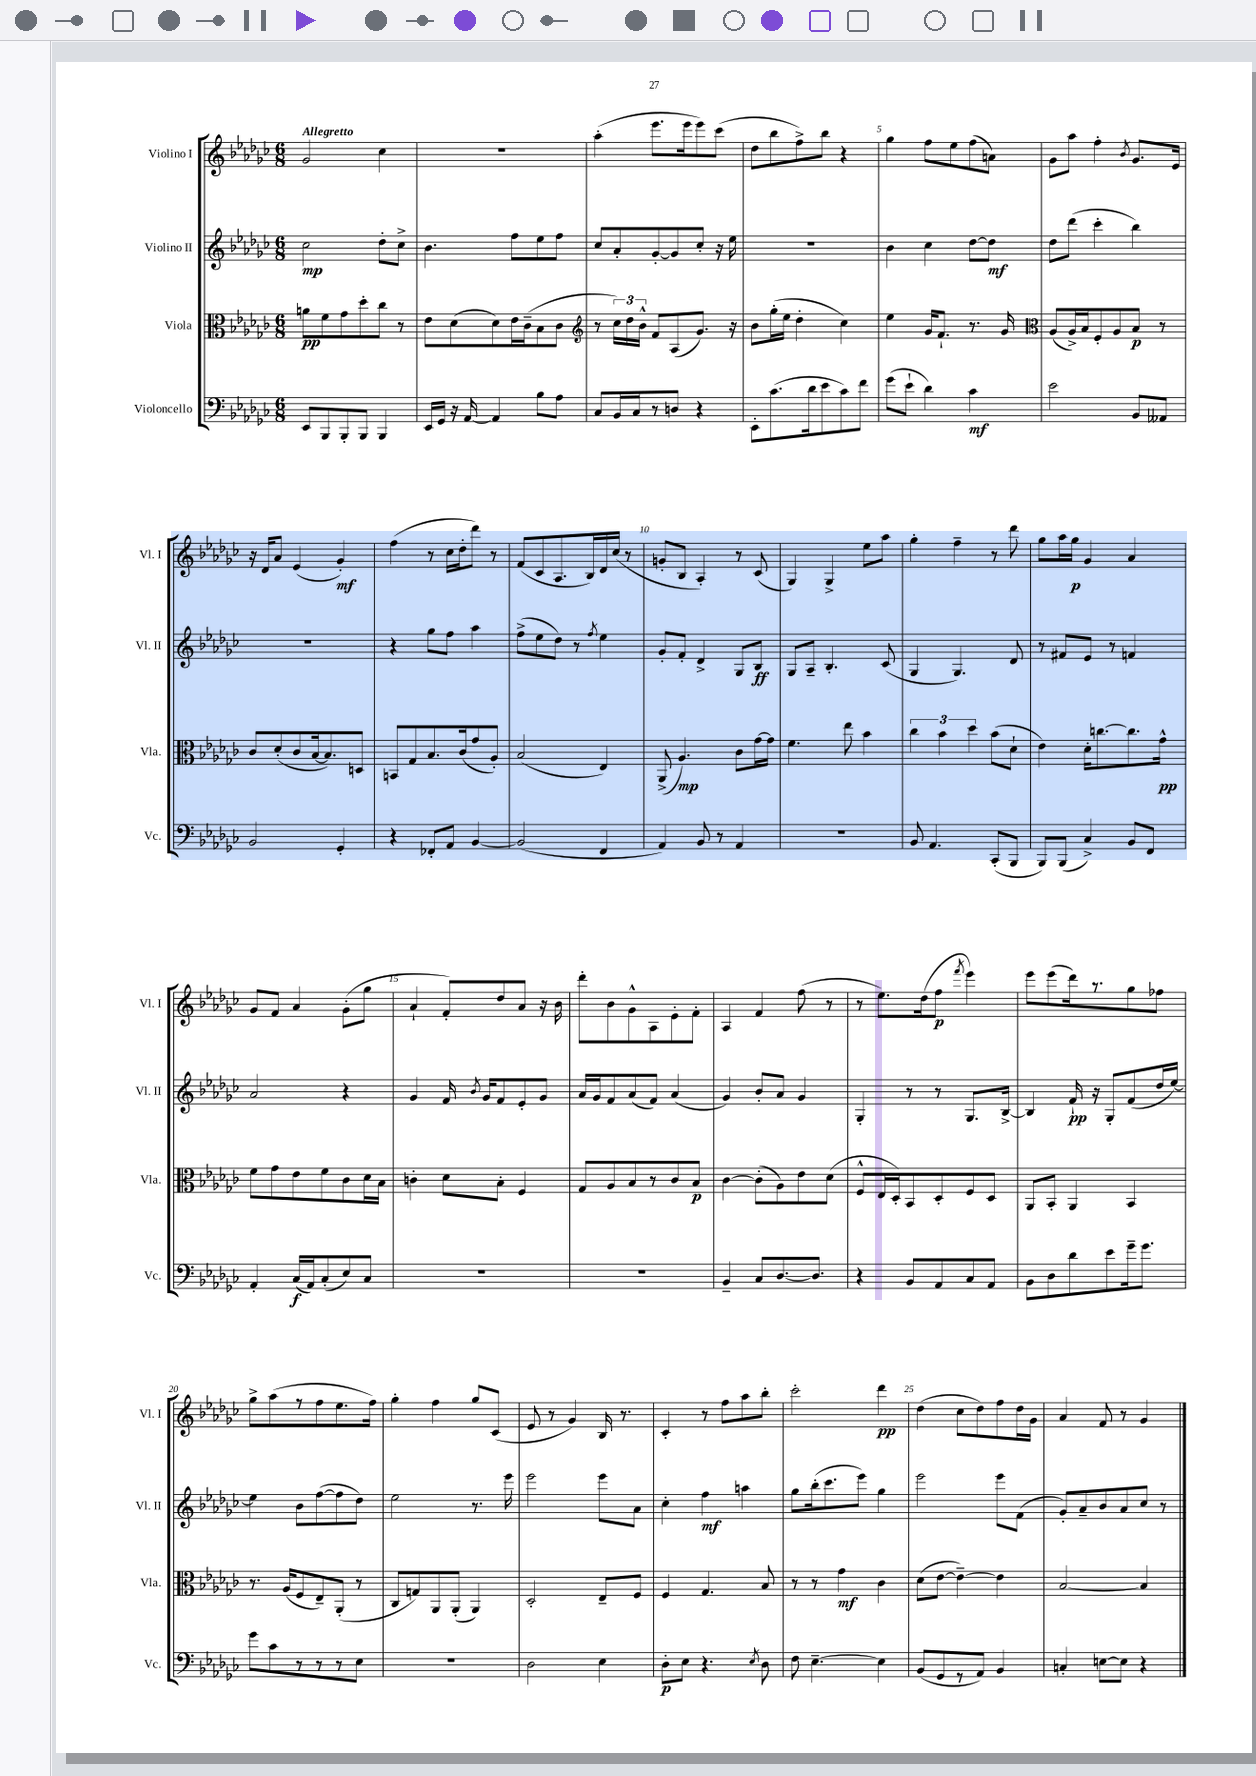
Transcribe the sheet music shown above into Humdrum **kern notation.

**kern	**dynam	**kern	**dynam	**kern	**dynam	**kern	**dynam
*part4	*part4	*part3	*part3	*part2	*part2	*part1	*part1
*staff4	*staff4	*staff3	*staff3	*staff2	*staff2	*staff1	*staff1
*I"Violoncello	*	*I"Viola	*	*I"Violino II	*	*I"Violino I	*
*I'Vc.	*	*I'Vla.	*	*I'Vl. II	*	*I'Vl. I	*
*clefF4	*	*clefC3	*	*clefG2	*	*clefG2	*
*k[b-e-a-d-g-c-]	*	*k[b-e-a-d-g-c-]	*	*k[b-e-a-d-g-c-]	*	*k[b-e-a-d-g-c-]	*
*M6/8	*	*M6/8	*	*M6/8	*	*M6/8	*
=1	=1	=1	=1	=1	=1	=1	=1
!	!	!	!	!	!	!LO:TX:a:B:t=Allegretto	!
8EE-/L	.	8an\L	pp	2cc-\	mp	2g-/	.
8BBB-/	.	8f\	.	.	.	.	.
8BBB-'/	.	8g-\	.	.	.	.	.
8BBB-/J	.	8dd-'\	.	.	.	.	.
4BBB-/	.	8cc-\J	.	8dd-'\L	.	4cc-\	.
.	.	8r	.	8cc-^\J	.	.	.
=2	=2	=2	=2	=2	=2	=2	=2
16EE-/LL	.	8e-\L	.	4.b-\	.	2.r	.
16GG-/JJ	.	.	.	.	.	.	.
16r	.	(8d-\	.	.	.	.	.
[16AA-/	.	.	.	.	.	.	.
4AA-/]	.	8d-\)	.	.	.	.	.
.	.	16e-\L	.	8ff\L	.	.	.
.	.	(16c-~\J	.	.	.	.	.
8B-\L	.	8B-\	.	8ee-\	.	.	.
8A-\J	.	8c-\J	.	8ff\J	.	.	.
=3	=3	=3	=3	=3	=3	=3	=3
*	*	*clefG2	*	*	*	*	*
8C-/L	.	8r	.	8cc-/L	.	(4aa-'\	.
16BB-/L	.	24cc-\LL)	.	8a-'/	.	.	.
.	.	24dd-\	.	.	.	.	.
16C-/J	.	.	.	.	.	.	.
.	.	24b-^^\JJ	.	.	.	.	.
8r	.	8f/L	.	[8g-'/	.	8.eee-\L	.
8Dn/J	.	(8A-/	.	8g-/]	.	.	.
.	.	.	.	.	.	16eee-\k	.
4r	.	8.g-/J)	.	8cc-'/J	.	8eee-\)	.
.	.	.	.	16r	.	(8ccc-\J	.
.	.	16r	.	16ee-\	.	.	.
=4	=4	=4	=4	=4	=4	=4	=4
8EE-'\L	.	8b-\L	.	2.r	.	8dd-\L	.
(8.c-\	.	(16gg-'\L	.	.	.	8bb-\	.
.	.	16ee-\JJ	.	.	.	.	.
.	.	4dd-'\	.	.	.	8ff^\)	.
16d-\k	.	.	.	.	.	.	.
8e-\	.	.	.	.	.	8bb-\J	.
8c-\)	.	4cc-\)	.	.	.	4r	.
8f\J	.	.	.	.	.	.	.
=5	=5	=5	=5	=5	=5	=5	=5
(8g-\L	.	4ee-\	.	4b-\	.	4gg-\	.
8e-`\J	.	.	.	.	.	.	.
4d-\)	.	16g-/KL	.	4cc-\	.	8ff\L	.
.	.	8.f`/J	.	.	.	.	.
.	.	.	.	.	.	8ee-\	.
4c-\	mf	8.r	.	[8dd-\L	.	(8ff\	.
.	.	.	.	8dd-\J]	mf	8an\J)	.
.	.	16g-/	.	.	.	.	.
=6	=6	=6	=6	=6	=6	=6	=6
*	*	*clefC3	*	*	*	*	*
2e-\	.	(8A-/L	.	8dd-\L	.	8g-\L	.
.	.	16A-^/L)	.	(8ddd-\J	.	8aa-\J	.
.	.	16B-/J	.	.	.	.	.
.	.	8F'/	.	4ccc-'\	.	4ff'\	.
.	.	8A-/	.	.	.	.	.
.	.	.	.	.	.	8qb-/	.
8BB-/L	.	8B-/J	p	4bb-\)	.	8.g-/L	.
8AA--X/J	.	8r	.	.	.	.	.
.	.	.	.	.	.	16e-/Jk	.
!!LO:LB:g=z
=7	=7	=7	=7	=7	=7	=7	=7
2BB-/	.	8c-/L	.	2.r	.	16r	.
.	.	.	.	.	.	16d-/KL	.
.	.	(8d-'/	.	.	.	8a-/J	.
.	.	8c-/	.	.	.	(4e-/	.
.	.	[16B-/k	.	.	.	.	.
.	.	8.B-/])	.	.	.	.	.
4GG-'/	.	.	.	.	.	4g-'/)	mf
.	.	8Dn/J	.	.	.	.	.
=8	=8	=8	=8	=8	=8	=8	=8
4r	.	8BBn/L	.	4r	.	(4ff\	.
.	.	8G-/	.	.	.	.	.
8FF-X'/L	.	8.B-/	.	8gg-\L	.	8r	.
8AA-/J	.	.	.	8ff\J	.	16cc-\LL	.
.	.	(16c-/k	.	.	.	16dd-'\J	.
[4BB-/	.	8g-/	.	4aa-\	.	8ddd-\J)	.
.	.	8A-'/J)	.	.	.	8r	.
=9	=9	=9	=9	=9	=9	=9	=9
(2BB-/]	.	(2B-/	.	(8ff^\L	.	(8f/L	.
.	.	.	.	8ee-\	.	8c-/	.
.	.	.	.	8dd-\J)	.	8.A-/	.
.	.	.	.	8r	.	.	.
.	.	.	.	.	.	16B-/L)	.
.	.	.	.	8qff/	.	.	.
4FF/	.	4E-/)	.	4ee-\	.	16d-/	.
.	.	.	.	.	.	(16cc-/JJ	.
.	.	.	.	.	.	8r	.
=10	=10	=10	=10	=10	=10	=10	=10
4AA-/)	.	(8AA-^/	.	8g-'/L	.	8gn'/L	.
.	.	4.A-/)	mp	8f'/J	.	8B-/J	.
8BB-/	.	.	.	4d-^/	.	4A-'/)	.
8r	.	.	.	.	.	.	.
4AA-/	.	8c-\L	.	8G-/L	.	8r	.
.	.	[16g-\L	.	8B-/J	ff	(8c-/	.
.	.	16g-\JJ]	.	.	.	.	.
=11	=11	=11	=11	=11	=11	=11	=11
2.r	.	4.f\	.	8G-/L	.	4G-/)	.
.	.	.	.	8A-~/J	.	.	.
.	.	.	.	4.B-'/	.	4G-^/	.
.	.	8ee-\	.	.	.	.	.
.	.	4b-\	.	.	.	8ee-\L	.
.	.	.	.	(8c-/	.	8aa-\J	.
=12	=12	=12	=12	=12	=12	=12	=12
8BB-/	.	6cc-\	.	4G-/	.	4gg-'\	.
4.AA-/	.	.	.	.	.	.	.
.	.	6b-\	.	.	.	.	.
.	.	.	.	4.G-/)	.	4ff~\	.
.	.	6dd-\	.	.	.	.	.
(8CC-'/L	.	(8b-\L	.	.	.	8r	.
8BBB-/J	.	8d-`\J	.	8d-/	.	8ddd-\	.
=13	=13	=13	=13	=13	=13	=13	=13
8BBB-/L)	.	4e-\)	.	8r	.	8gg-\L	.
(8BBB-/J	.	.	.	8f#X/L	.	16aa-\L	.
.	.	.	.	.	.	16gg-\JJ	p
4C-^/)	.	16d-'\KL	.	8e-/J	.	4g-/	.
.	.	[8.ccn\	.	.	.	.	.
.	.	.	.	8r	.	.	.
8BB-/L	.	8.cc\]	.	4fn/	.	4a-/	.
8FF/J	.	.	.	.	.	.	.
.	.	16g-^^\Jk	pp	.	.	.	.
!!LO:LB:g=z
=14	=14	=14	=14	=14	=14	=14	=14
4AA-'/	.	8f\L	.	2a-/	.	8g-/L	.
.	.	8g-\	.	.	.	8f/J	.
(16C-/LL	f	8e-\	.	.	.	4a-/	.
16AA-/J)	.	.	.	.	.	.	.
(8C-'/	.	8f\	.	.	.	.	.
8E-/)	.	8c-\	.	4r	.	(8g-'\L	.
8C-/J	.	16d-\L	.	.	.	8gg-\J	.
.	.	16B-\JJ	.	.	.	.	.
=15	=15	=15	=15	=15	=15	=15	=15
2.r	.	4cn'\	.	4g-/	.	4a-`/	.
.	.	8d-\L	.	16f/	.	8f'/L)	.
.	.	.	.	8qb-/	.	.	.
.	.	.	.	16g-/KL	.	.	.
.	.	8B-'\J	.	8f/	.	8dd-/	.
.	.	4F/	.	8e-'/	.	8a-/J	.
.	.	.	.	8g-/J	.	16r	.
.	.	.	.	.	.	16b-\	.
=16	=16	=16	=16	=16	=16	=16	=16
2.r	.	8G-/L	.	16a-/LL	.	8ddd-'\L	.
.	.	.	.	16g-/J	.	.	.
.	.	8A-/	.	8f/	.	8b-\	.
.	.	8B-/	.	(8a-/	.	8g-^^\	.
.	.	8r	.	8f/J)	.	8A-\	.
.	.	8c-/	.	(4a-/	.	8e-'\	.
.	.	8B-/J	p	.	.	8f'\J	.
=17	=17	=17	=17	=17	=17	=17	=17
4BB-~/	.	[4c-\	.	4g-/)	.	4A-/	.
8C-/L	.	(8c-'\L]	.	8b-'/L	.	4f/	.
[8.D-/	.	8A-\)	.	8a-/J	.	.	.
.	.	8e-\	.	4g-/	.	(8ff\	.
8.D-/J]	.	.	.	.	.	.	.
.	.	(8d-\J	.	.	.	8r	.
=18	=18	=18	=18	=18	=18	=18	=18
4r	.	8F^^/L	.	4G-'/	.	8r	.
.	.	16E-/L	.	.	.	8.ee-\L)	.
.	.	16D-'/J)	.	.	.	.	.
8BB-/L	.	8BB-/	.	8r	.	.	.
.	.	.	.	.	.	(16dd-\k	.
8AA-/	.	8D-'/	.	8r	.	8ff\J	p
.	.	.	.	.	.	8qfff/	.
8C-/	.	8F/	.	8.G-/L	.	4eee-\)	.
8AA-/J	.	8D-/J	.	.	.	.	.
.	.	.	.	[16B-^/Jk	.	.	.
=19	=19	=19	=19	=19	=19	=19	=19
8BB-\L	.	8AA-/L	.	4B-/]	.	8eee-\L	.
8D-\	.	8BB-'/J	.	.	.	(8eee-\	.
8d-\	.	4AA-/	.	16f`/	pp	16ddd-\k)	.
.	.	.	.	16r	.	8.r	.
8e-\	.	.	.	8G-'/L	.	.	.
16g-~\k	.	4BB-/	.	(8f/	.	8gg-\	.
8.g-\J	.	.	.	.	.	.	.
.	.	.	.	16dd-/L	.	8ff-X\J	.
.	.	.	.	[16ee-/JJ)	.	.	.
!!LO:LB:g=z
=20	=20	=20	=20	=20	=20	=20	=20
8g-\L	.	8.r	.	4ee-\]	.	8gg-^\L	.
8c-\	.	.	.	.	.	(8aa-\	.
.	.	(16A-/KL	.	.	.	.	.
8r	.	8F/	.	8b-\L	.	8r	.
8r	.	8E-~/)	.	([8ff\	.	8ff\	.
8r	.	(8AA-'/J	.	8ff\]	.	8.ee-\	.
8E-\J	.	8r	.	8dd-\J)	.	.	.
.	.	.	.	.	.	16ff\Jk)	.
=21	=21	=21	=21	=21	=21	=21	=21
2.r	.	8C-/L	.	2ee-\	.	4gg-'\	.
.	.	8Gn/)	.	.	.	.	.
.	.	8AA-/	.	.	.	4ff\	.
.	.	(8AA-'/J	.	.	.	.	.
.	.	4AA-/)	.	8.r	.	8gg-/L	.
.	.	.	.	.	.	(8c-/J	.
.	.	.	.	16eee-\	.	.	.
=22	=22	=22	=22	=22	=22	=22	=22
2D-\	.	2D-'/	.	2eee-\	.	8e-/	.
.	.	.	.	.	.	8r	.
.	.	.	.	.	.	4g-/)	.
4E-\	.	8E-~/L	.	8eee-\L	.	16B-/	.
.	.	.	.	.	.	8.r	.
.	.	8F/J	.	8a-\J	.	.	.
=23	=23	=23	=23	=23	=23	=23	=23
8D-'\L	p	4F/	.	4cc-'\	.	4c-'/	.
8E-\J	.	.	.	.	.	.	.
4.r	.	4.G-/	.	4ff\	mf	8r	.
.	.	.	.	.	.	8ff\L	.
.	.	.	.	4aan\	.	8aa-\	.
8qE-/	.	.	.	.	.	.	.
8D-\	.	8B-/	.	.	.	8bb-'\J	.
=24	=24	=24	=24	=24	=24	=24	=24
8F\	.	8r	.	8gg-\L	.	2ccc-'\	.
[4.E-~\	.	8r	.	(16bb-'\k	.	.	.
.	.	.	.	8.ccc-\	.	.	.
.	.	4g-\	mf	.	.	.	.
.	.	.	.	8eee-\J)	.	.	.
4E-\]	.	4c-\	.	4gg-\	.	4ddd-\	pp
=25	=25	=25	=25	=25	=25	=25	=25
(8BB-/L	.	(8d-\L	.	2eee-\	.	(4dd-\	.
8GG-/	.	[8e-\J	.	.	.	.	.
8r	.	4e-~\_)	.	.	.	8cc-\L	.
8AA-/J)	.	.	.	.	.	8dd-\)	.
4BB-/	.	4e-\]	.	8eee-\L	.	8ff\	.
.	.	.	.	(8f\J	.	16dd-\L	.
.	.	.	.	.	.	16g-\JJ	.
=26	=26	=26	=26	=26	=26	=26	=26
4Cn'/	.	[2B-/	.	8g-'/L)	.	4a-/	.
.	.	.	.	8a-~/	.	.	.
[8En\L	.	.	.	8b-/	.	8f/	.
8E\J]	.	.	.	8a-/	.	8r	.
4r	.	4B-/]	.	8cc-/J	.	4g-/	.
.	.	.	.	8r	.	.	.
==	==	==	==	==	==	==	==
*-	*-	*-	*-	*-	*-	*-	*-
